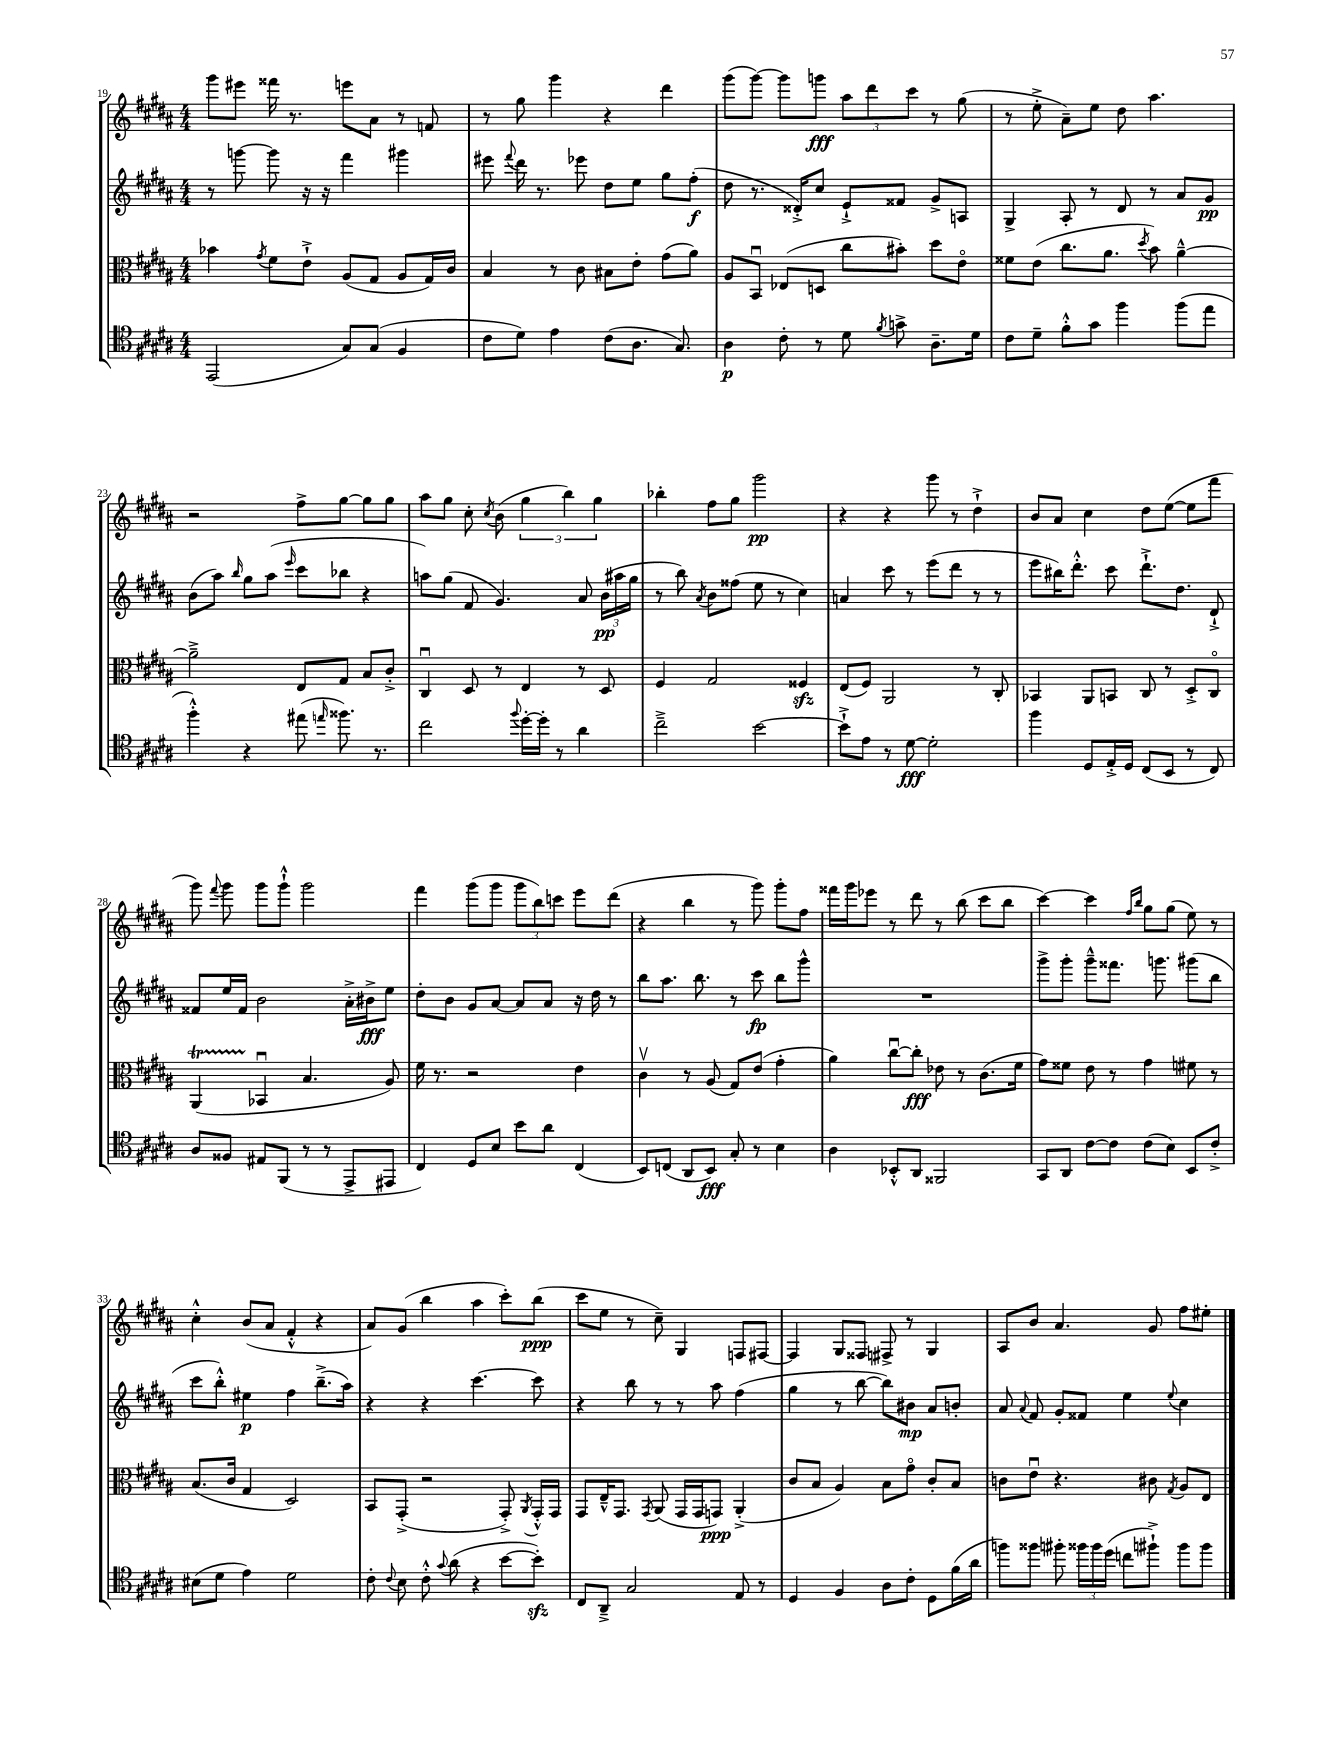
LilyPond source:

<<
\new StaffGroup <<
\new Staff = "s0" {
    \clef treble \key b \major \numericTimeSignature \time 4/4
    \autoBeamOff gis'''8[ eis'''8] fisis'''16 r8. e'''8[ ais'8] r8 f'8 |
    r8 gis''8 gis'''4 r4 dis'''4 |
    gis'''8[( gis'''8]~) gis'''8[ g'''8]\fff \tuplet 3/2 { ais''8[ dis'''8 cis'''8] } r8 gis''8( |
    r8 e''8-.-> ais'8[--) e''8] dis''8 ais''4. |
    r2 fis''8[-> gis''8]~ gis''8[ gis''8] |
    ais''8[ gis''8] cis''8-. \acciaccatura { cis''8 } b'8( \tuplet 3/2 { gis''4 b''4) gis''4 } |
    bes''4-. fis''8[ gis''8] gis'''2\pp |
    r4 r4 gis'''8 r8 dis''4-!-> |
    b'8[ ais'8] cis''4 dis''8[ e''8]~( e''8[ fis'''8] |
    gis'''8) \appoggiatura { fis'''8 } gis'''8 gis'''8[ gis'''8]-!-^ gis'''2 |
    fis'''4 gis'''8[( gis'''8] \tuplet 3/2 { gis'''8[ b''8) c'''8] } e'''8[ dis'''8]( |
    r4 b''4 r8 gis'''8) gis'''8[-. fis''8] |
    fisis'''16[ gis'''16 ees'''8] r8 dis'''8 r8 b''8( cis'''8[ b''8] |
    cis'''4~) cis'''4 \grace { fis''16[ b''16] } gis''8[ gis''8]( e''8) r8 |
    cis''4-.-^ b'8[( ais'8] fis'4-.-^ r4 |
    ais'8[) gis'8]( b''4 ais''4 cis'''8[-.) b''8]\ppp( |
    cis'''8[ e''8] r8 cis''8--) gis4 f8[ fis8]~ |
    fis4 gis8[ fisis8] fis8-> r8 gis4 |
    ais8[ b'8] ais'4. gis'8 fis''8[ eis''8]-. \bar "|." |
}
\new Staff = "s1" {
    \clef treble \key b \major \numericTimeSignature \time 4/4
    \autoBeamOff r8 g'''8~ g'''8 r16 r16 fis'''4 gis'''4 |
    eis'''8 \appoggiatura { fis'''8 } dis'''16 r8. ees'''8 dis''8[ e''8] gis''8[ fis''8]-.\f( |
    dis''8 r8. disis'16[-.->) cis''8] e'8[-!-> fisis'8] gis'8[-> a8] |
    gis4-> ais8-. r8 dis'8 r8 ais'8[ gis'8]\pp |
    b'8[( ais''8]) \grace { b''16 } gis''8[ ais''8]( \grace { e'''16 } cis'''8[ bes''8] r4 |
    a''8[) gis''8]( fis'8 gis'4.) ais'8 \tuplet 3/2 { b'16[\pp( ais''16 gis''16] } |
    r8 b''8) \acciaccatura { ais'8 } b'8[ fisis''8]( e''8 r8 cis''4) |
    a'4 cis'''8 r8 e'''8[( dis'''8] r8 r8 |
    e'''8[ bis''16) dis'''8.]-.-^ cis'''8 dis'''8.[-!-> dis''8.] dis'8-!-> |
    fisis'8[ e''16 fisis'16] b'2 ais'16[-.-> bis'16->\fff e''8] |
    dis''8[-. b'8] gis'8[ ais'8]~ ais'8[ ais'8] r16 dis''16 r8 |
    b''8[ ais''8.] b''8. r8 cis'''8\fp b''8[ gis'''8]-^ |
    R1 |
    gis'''8[-> gis'''8]-. gis'''8[---^ fisis'''8.] g'''8. gis'''8[( b''8] |
    cis'''8[ b''8]-.-^) eis''4\p fis''4 b''8.[--->( ais''16]) |
    r4 r4 cis'''4.~ cis'''8 |
    r4 b''8 r8 r8 ais''8 fis''4( |
    gis''4 r8 b''8~ b''8[) bis'8]\mp ais'8[ b'8]-. |
    ais'8 \appoggiatura { ais'8 } fis'8 gis'8[-. fisis'8] e''4 \appoggiatura { e''8 } cis''4 \bar "|." |
}
\new Staff = "s2" {
    \clef alto \key b \major \numericTimeSignature \time 4/4
    \autoBeamOff bes'4 \acciaccatura { gis'8 } fis'8[ e'8]-!-> ais8[( gis8] ais8[ gis16) cis'16] |
    b4 r8 cis'8 bis8[ e'8]-. gis'8[( ais'8]) |
    ais8[ b,8]\downbow ees8[( d8] cis''8[ bis'8]-.) dis''8[ e'8]\flageolet |
    fisis'8[ e'8]( cis''8.[ ais'8.] \acciaccatura { dis''8 } b'8) ais'4~---^ |
    ais'2---> e8[ gis8] b8[ cis'8]-.-> |
    cis4\downbow dis8 r8 e4 r8 dis8 |
    fis4 gis2 fisis4\sfz |
    e8[( fis8]) ais,2 r8 cis8-. |
    bes,4 ais,8[ b,8] cis8 r8 dis8[-.-> cis8]\flageolet |
    ais,4\startTrillSpan( bes,4\downbow\stopTrillSpan b4. ais8) |
    fis'16 r8. r2 e'4 |
    cis'4\upbow r8 ais8( gis8[) e'8]( gis'4-. |
    ais'4) cis''8[~\downbow cis''8]-.\fff ees'8 r8 cis'8.[( fis'16] |
    gis'8[) fisis'8] e'8 r8 gis'4 fis'8 r8 |
    b8.[( cis'16] gis4 dis2) |
    b,8[ gis,8]-.->( r2 gis,8-.->) \acciaccatura { ais,8 } gis,16[-.-^ gis,16] |
    gis,8[ e16---^ gis,8.] \acciaccatura { gis,8 } ais,8( gis,16[ gis,16 g,8]\ppp) ais,4-.->( |
    cis'8[ b8] ais4) b8[ gis'8]\flageolet cis'8[-. b8] |
    c'8[ e'8]\downbow r4. cis'8 \acciaccatura { gis8 } ais8[ e8] \bar "|." |
}
\new Staff = "s3" {
    \clef tenor \key b \major \numericTimeSignature \time 4/4
    \autoBeamOff e,2( gis8[) gis8]( fis4 |
    cis'8[ dis'8]) e'4 cis'8[( ais8.] gis8.) |
    ais4\p cis'8-. r8 dis'8 \acciaccatura { fis'8 } g'8-> ais8.[-- dis'16] |
    cis'8[ dis'8]-- fis'8[-.-^ gis'8] fis''4 fis''8[( e''8] |
    fis''4-.-^) r4 eis''8( \grace { e''16 } fisis''8.) r8. |
    cis''2 \appoggiatura { fis''8 } dis''16[~-. dis''16]-. r8 ais'4 |
    cis''2---> b'2~ |
    b'8[-!-> e'8] r8 dis'8~\fff dis'2-. |
    fis''4 dis8[ e16-.-> dis16] cis8[( b,8] r8 cis8) |
    ais8[ fisis8] eis8[ fis,8]( r8 r8 e,8[-> eis,8] |
    cis4) dis8[ b8] b'8[ ais'8] cis4( |
    b,8[) c8]( ais,8[ b,8]\fff) gis8-. r8 b4 |
    ais4 bes,8[-.-^ ais,8] fisis,2 |
    gis,8[ ais,8] cis'8[~ cis'8] cis'8[( b8]) b,8[ cis'8]-.-> |
    bis8[( dis'8] e'4) dis'2 |
    cis'8-. \appoggiatura { cis'8 } b8 cis'8-.-^ \appoggiatura { gis'8 } ais'8( r4 b'8[~ b'8]-.\sfz) |
    cis8[ ais,8]---> gis2 e8 r8 |
    dis4 fis4 ais8[ cis'8]-. dis8[ fis'16( ais'16] |
    f''8[) fisis''8] fis''8-. \tuplet 3/2 { fisis''16[ fisis''16 dis''16]( } c''8[ fis''8]-!->) fis''8[ fis''8] \bar "|." |
}
>>
>>
\layout { \context { \Score currentBarNumber = #19 } }
